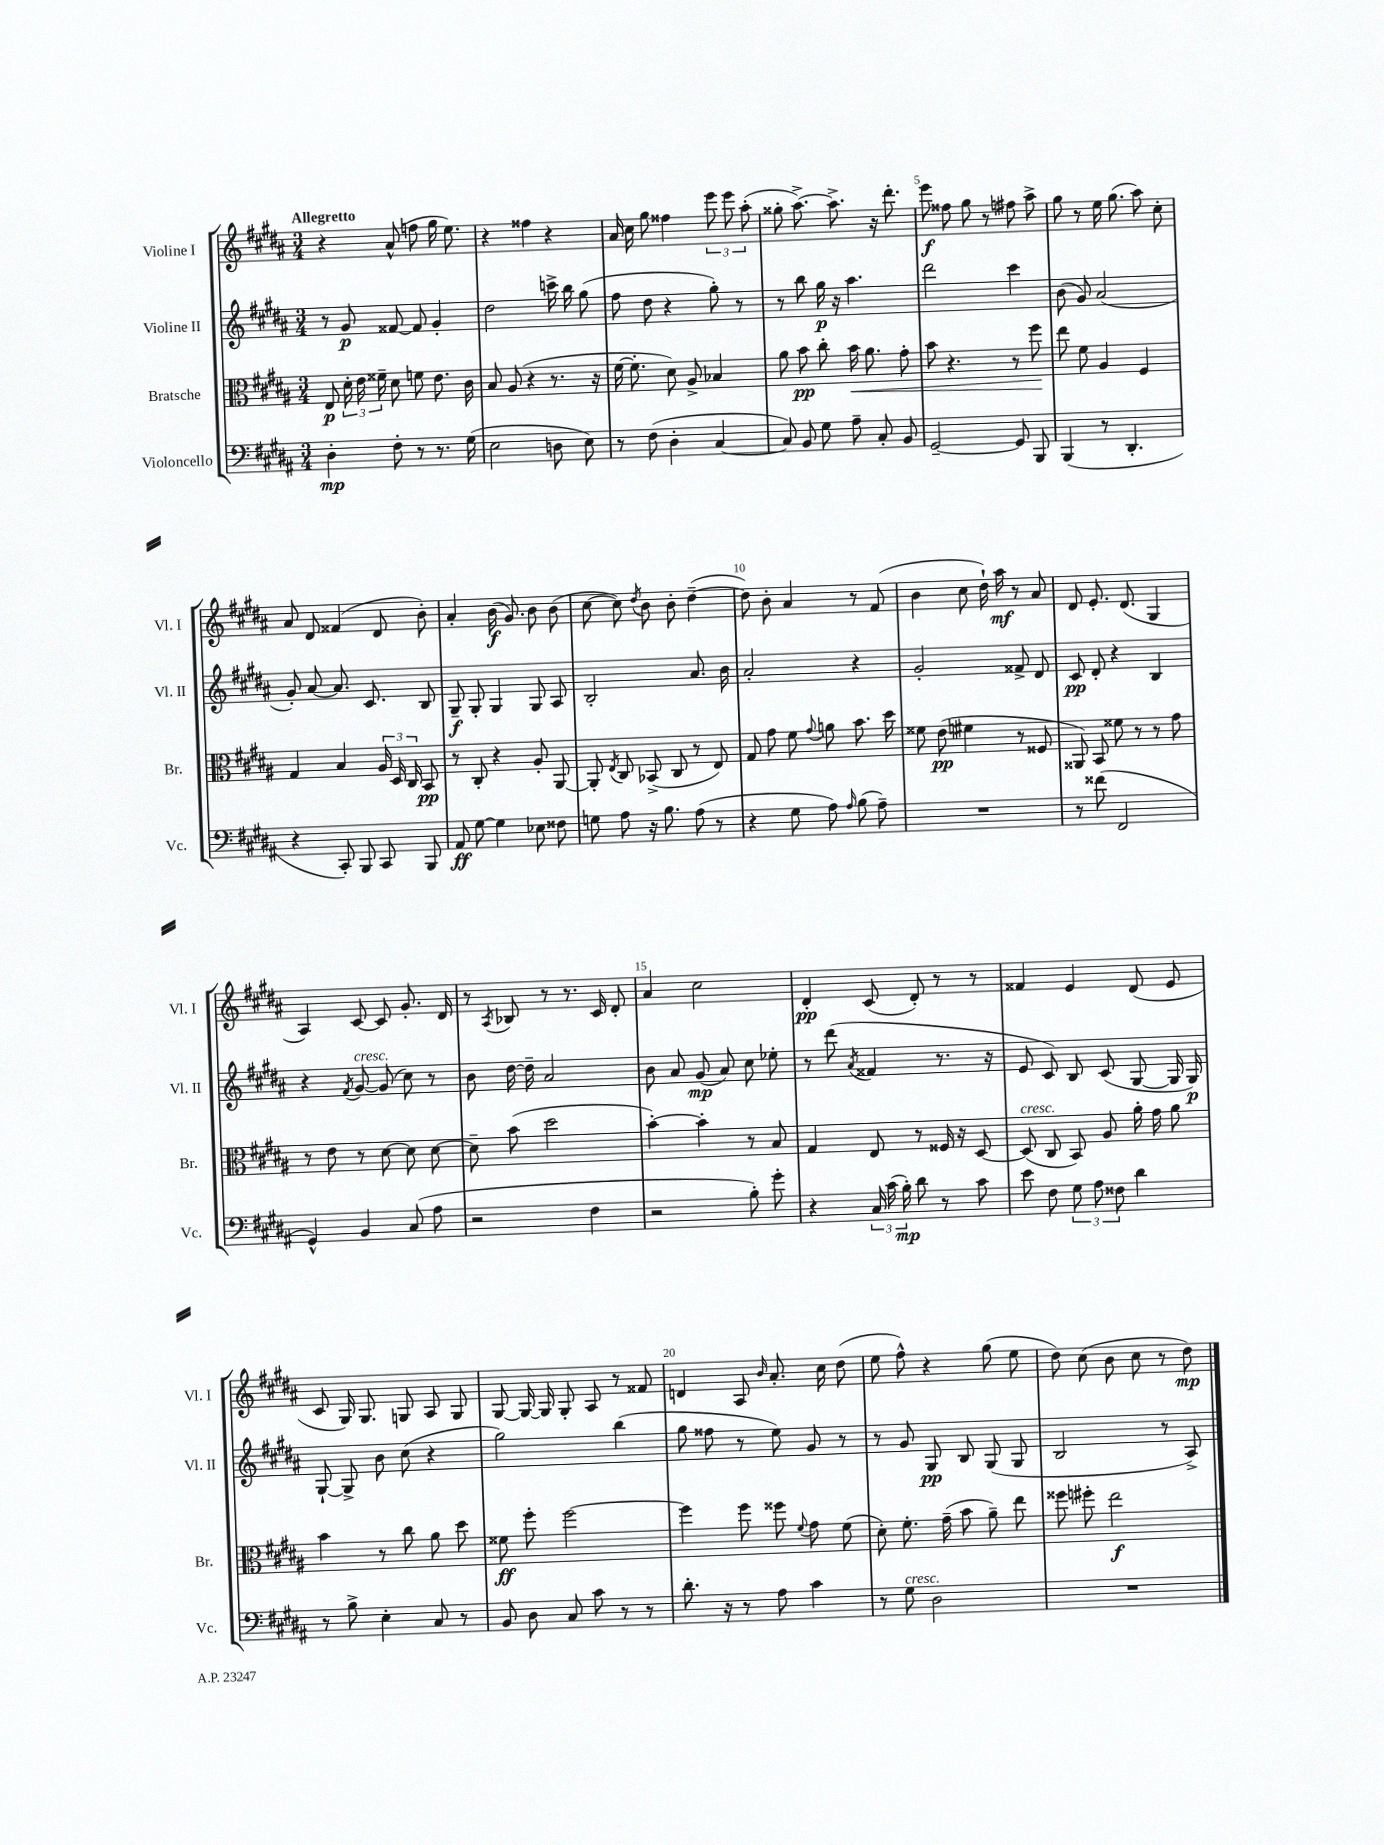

**kern	**kern	**kern	**kern
*staff4	*staff3	*staff2	*staff1
*clefF4	*clefC3	*clefG2	*clefG2
*k[f#c#g#d#a#]	*k[f#c#g#d#a#]	*k[f#c#g#d#a#]	*k[f#c#g#d#a#]
*M3/4	*M3/4	*M3/4	*M3/4
4D#'	8E	8r	4r
.	24d#'	8g#	.
.	24e	.	.
.	24f##~	.	.
8F#'	8d#	[8f##	(8a#^^
8r	8f	8f##]	8ff
8.r	8.e	4g#'	16gg#
.	.	.	8.ee)
(16G#	16c#	.	.
=	=	=	=
2E	8B	2dd#	4r
.	(8A#	.	.
.	4r	.	4ff##
8D	8.r	16ccc^	4r
.	.	16bb	.
8E)	.	(8gg#	.
.	16r	.	.
=	=	=	=
8r	[16f#	8ff#	16a#
.	8.f#']	.	16cc#
(8F#	.	8dd#	8gg#
4D#'	8d#)	4r	4ff##
.	8A#^	.	.
[4C#	4B-	8gg#')	12eee
.	.	.	12eee
.	.	8r	.
.	.	.	(12aa#'
=	=	=	=
8C#])	8a#	8r	8gg##'
8BB	8b	8bb	[8.aa#^)
8G#	8cc#'	16gg#	.
.	.	16r	8.aa#^]
8A#~	16b	4.aa#	.
.	8.a#	.	.
8C#'	.	.	16r
.	.	.	8.ddd#'
8BB	8g#'	.	.
=	=	=	=
[2GG#~	8b	2ddd#	8eee
.	4.r	.	8ff##
.	.	.	8gg#
.	.	.	8r
8GG#]	8r	4ccc#	8ff#
8BBB	8ff#	.	8aa#^
=	=	=	=
(4BBB	8ee	(8b	8gg#
.	8f#	8g#)	8r
8r	4A#	(2a#	16ee
.	.	.	(8.gg#
4.DD#'	.	.	.
.	4F#	.	8aa#)
.	.	.	8cc#'
=	=	=	=
4r	4G#	8g#')	8a#
.	.	[8a#	8d#
8CC#')	4B	8.a#]	(4f##
8BBB	.	.	.
.	.	8.c#	.
8CC#	24A#	.	8d#
.	24D#	.	.
.	24C#	.	.
8BBB	8BB	8B	8b')
=	=	=	=
8AA#	8r	8G#~	4a#'
[8G#	8C#'	8G#'	.
4G#]	4r	4G#	(16b
.	.	.	8.g#)
8E-	8A#'	8G#	8b
8F##	[8AA#	8A#	(8b
=	=	=	=
8G	8AA#']	2B'	[8cc#
.	8qE	.	.
8A#	8C#	.	8cc#])
.	.	.	8qdd#
16r	(8BB-^	.	8b
8.B	.	.	.
.	8C#	.	8b'
(8A#	8r	8.a#	([4dd#~
8r	8E)	.	.
.	.	16b	.
=	=	=	=
4r	8G#	2a#'	8dd#])
.	8g#	.	8b'
8G#	8f#	.	4a#
.	8qqg#	.	.
8A#)	8a	.	.
16qqA#	.	.	.
(8B	8.b	4r	8r
8A#~)	.	.	(8f#
.	16dd#	.	.
=	=	=	=
2.r	8f##	2g#'	4b
.	(8e	.	.
.	4f#	.	8cc#
.	.	.	16dd#`)
.	.	.	16aa#
.	8r	8f##^	8r
.	8F##	8d#	8a#
=	=	=	=
8r	8AA##)	8c#	8d#
(8f##	8BB	8d#'	8.e'
2FF#	8f##	4r	.
.	.	.	(8.d#
.	8r	.	.
.	8r	4B	4G#
.	8g#	.	.
=	=	=	=
4GG#^^)	8r	4r	4A#)
.	8e	.	.
.	.	8qf#	.
4BB	8r	[8g#	[8c#
.	[8d#	(8g#]	8c#]
(8C#	8d#]	8cc#)	8.g#'
8A#	[8d#	8r	.
.	.	.	16d#
=	=	=	=
2r	8d#~]	8b	8r
.	.	.	8qA#
.	(8b	[16dd#	8B-
.	.	16dd#~]	.
.	2dd#	2a#	8r
.	.	.	8.r
4F#	.	.	.
.	.	.	16c#
.	.	.	8d#'
=	=	=	=
2r	[4b')	8b	4a#
.	.	8a#	.
.	4b']	(8g#	2cc#
.	.	8a#)	.
8B')	8r	8cc#	.
8g#'	8B	8ee-'	.
=	=	=	=
4r	4G#	8r	4d#'
.	.	(8ddd#	.
.	.	8qa#	.
24C#	8E	4f##	(8c#
(24c#	.	.	.
24B')	.	.	.
8d#	8r	.	8d#')
8r	16F##	8.r	8r
.	16r	.	.
8c#	[8D#	.	8r
.	.	16r	.
=	=	=	=
8e	(8D#]	8e	4f##
8F#	8C#	8c#)	.
12G#	8BB)	8B	4e
12A#	.	.	.
.	8A#	(8c#	.
12F##	.	.	.
4d#	16a#'	[8G#	(8d#
.	16g#	.	.
.	8a#	16G#]	8e
.	.	16G#)	.
=	=	=	=
8r	4b	[8G#`	8c#
8B^	.	8G#^]	16G#)
.	.	.	8.G#
4E'	8r	8b	.
.	8cc#	(8cc#	8G
8C#	8a#	4r	8A#
8r	8dd#	.	8G
=	=	=	=
8BB	8f##	2gg#)	[8G#
8D#	8ff#'	.	16G#_
.	.	.	16G#]
8C#	[2ff#	.	8G#'
8c#	.	.	8A#
8r	.	(4bb	8r
8r	.	.	8f##
=	=	=	=
8.d#'	4ff#]	8gg#	4d
.	.	8ff##	.
16r	.	.	.
8r	8ff#	8r	8A#
.	.	.	16qqb
8A#	8ff##	8ee)	8.a#'
.	8qqf#	.	.
4c#	8g#	8g#	.
.	.	.	16cc#
.	(8f#	8r	(8dd#
=	=	=	=
8r	8d#')	8r	8ee
8G#	8.f#'	8g#	8ff#^^)
2D#	.	8G#	4r
.	(16g#~	.	.
.	8b	8B	.
.	8a#~)	(8G#	(8gg#
.	8ee	8G#	8ee
=	=	=	=
2.r	8ff##	2B	8dd#)
.	8ff#'	.	(8cc#
.	2ee	.	8b
.	.	.	8cc#
.	.	8r	8r
.	.	8A#^)	8dd#)
==	==	==	==
*-	*-	*-	*-
